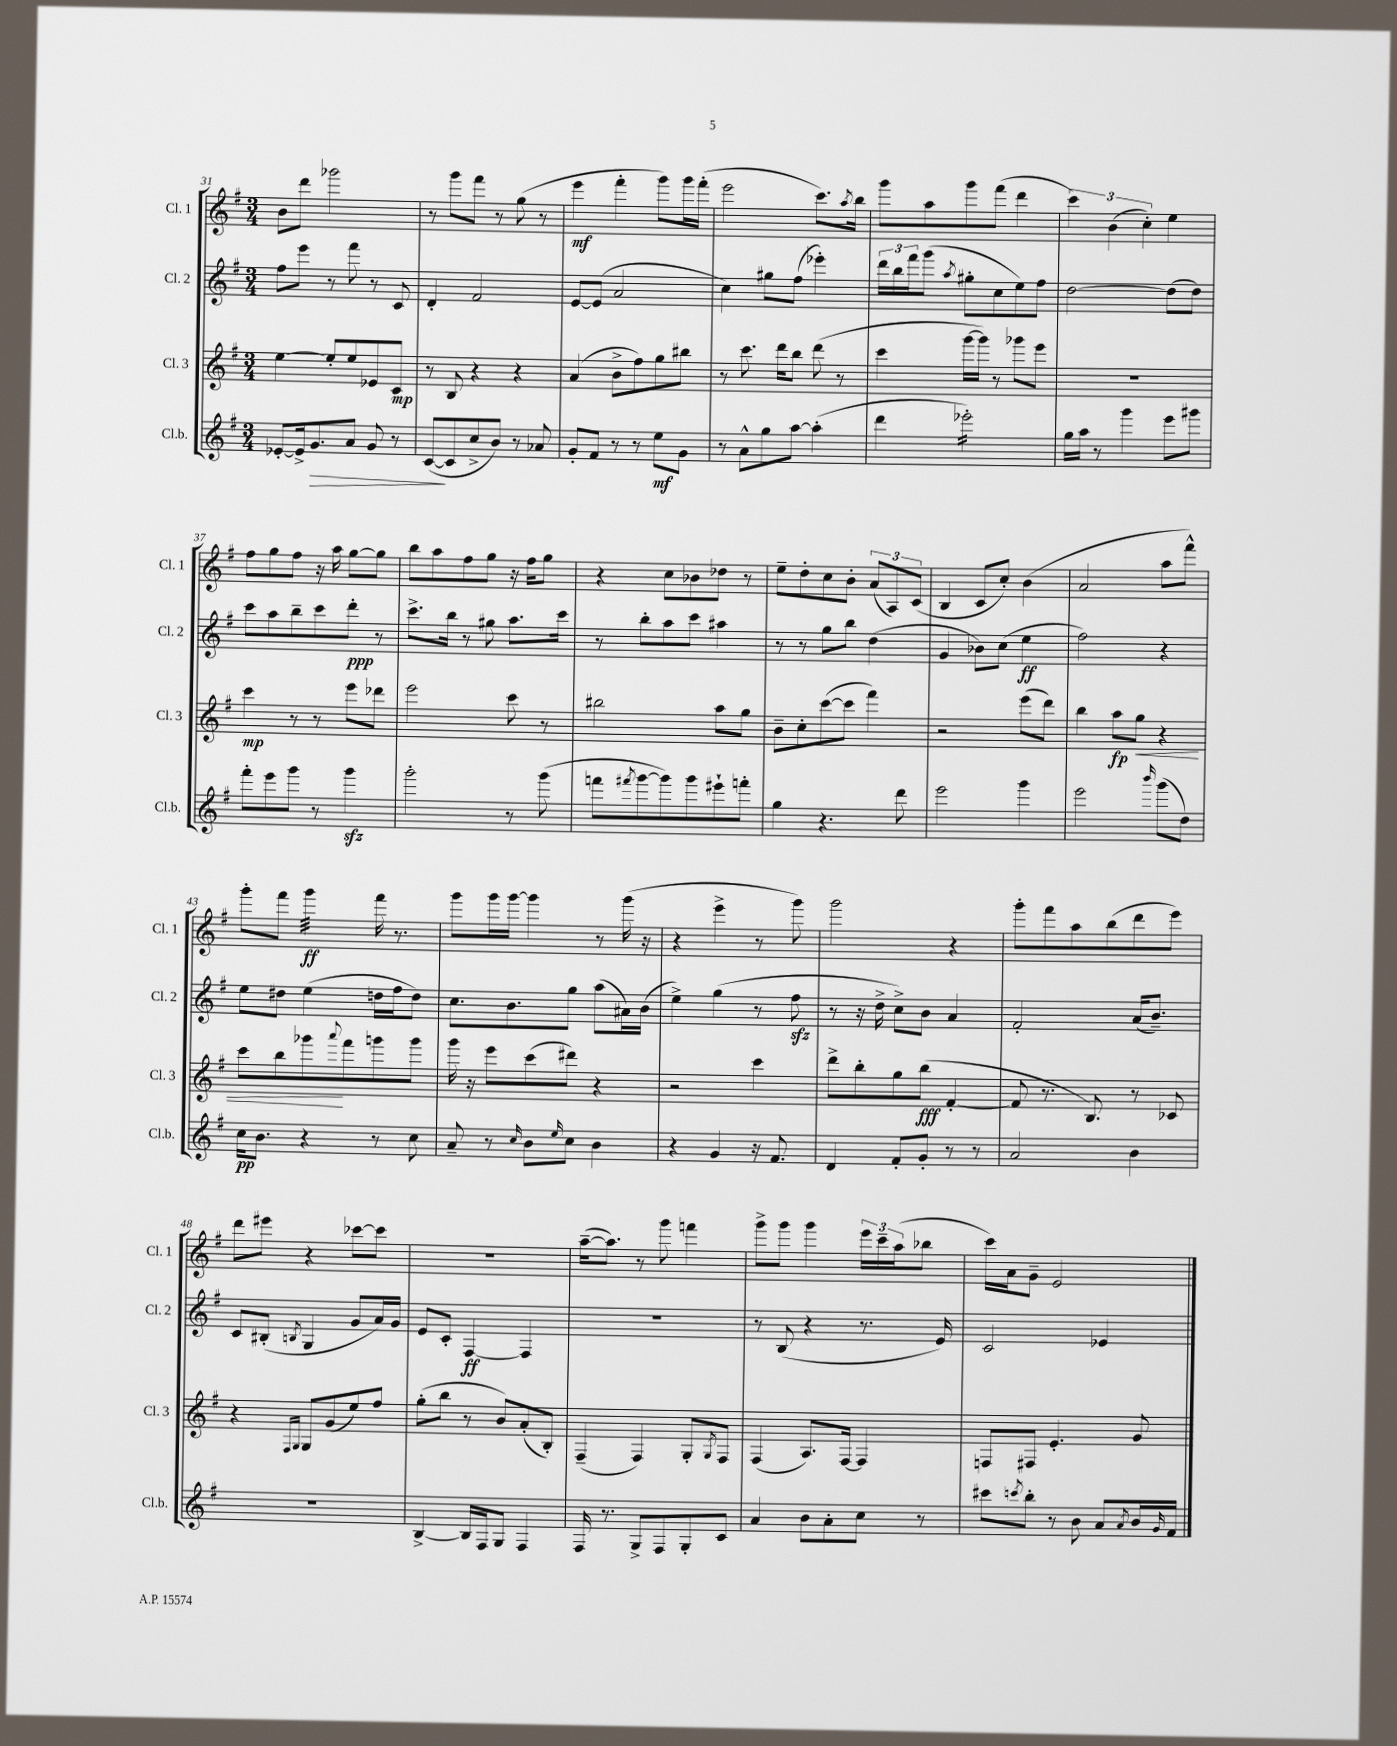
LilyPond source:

<<
\new StaffGroup <<
\new Staff = "s0" \with { instrumentName = "Cl. 1" shortInstrumentName = "Cl. 1" } {
    \clef treble \key g \major \numericTimeSignature \time 3/4
    b'8 d'''8 ges'''2 |
    r8 g'''8 fis'''8 r8 g''8( r8 |
    e'''4\mf fis'''4-. g'''8) g'''16 fis'''16-.( |
    e'''2 c'''8.) \acciaccatura { a''8 } b''16 |
    g'''8 a''8 g'''8 fis'''8( d'''4 |
    \tuplet 3/2 { c'''4) b'4( c''4-.) } e''4 |
    fis''8 g''8 fis''8 r16 a''16 g''8~ g''8 |
    b''8 a''8 fis''8 g''8 r16 fis''16 g''8 |
    r4 c''8 bes'8 des''8 r8 |
    e''8-- d''8-. c''8 b'8-. \tuplet 3/2 { a'8( a8) c'8( } |
    b4 c'8 c''8-.) b'4( |
    a'2 a''8 fis'''8-^) |
    g'''8-. fis'''8 g'''4:32\ff fis'''16 r8. |
    g'''8 g'''16 g'''16~ g'''4 r8 g'''16( r16 |
    r4 e'''4-> r8 g'''8) |
    g'''2 r4 |
    g'''8-. fis'''8 a''8 b''8( d'''8 e'''8) |
    d'''8 eis'''8 r4 ces'''8~ ces'''8 |
    R2. |
    a''16~--( a''8.) r8 g'''8 f'''4 |
    g'''8-> g'''8 g'''4 \tuplet 3/2 { e'''16 c'''16-- a''16( } bes''8 |
    c'''16) a'16 g'8-- e'2 \bar "|." |
}
\new Staff = "s1" \with { instrumentName = "Cl. 2" shortInstrumentName = "Cl. 2" } {
    \clef treble \key g \major \numericTimeSignature \time 3/4
    fis''8 e'''8 r8 fis'''8 r8 c'8 |
    d'4-. fis'2 |
    e'8~ e'8( a'2 |
    c''4) gis''8 fis''8( ees'''4-.) |
    \tuplet 3/2 { d'''16 b''16 fis'''16 } g'''8( \acciaccatura { a''8 } gis''8-. c''8 e''8) fis''8 |
    d''2~ d''8( d''8) |
    c'''8 a''8 b''8-- c'''8 d'''8-.\ppp r8 |
    c'''8.-> b''16 r8 gis''8 a''8. c'''16 |
    r8 b''8-. a''8 c'''8 ais''4 |
    r8 r8 g''8 b''8 d''4( |
    g'4 bes'8) c''8( e''4\ff |
    fis''2) r4 |
    e''8 dis''8 e''4( d''16 fis''16 d''8) |
    c''8. b'8. g''8 a''8( ais'16) b'16( |
    e''4->) g''4( r8 fis''8\sfz |
    r8 r16 d''16-> c''8->) b'8 a'4 |
    fis'2-. a'16( b'8.--) |
    c'8 bis8-.( \acciaccatura { b8 } g4 g'8 a'16) g'16 |
    e'8 c'8-. fis4~\ff fis4 |
    r2. |
    r8 b8( r4 r8. e'16) |
    c'2 ees'4 \bar "|." |
}
\new Staff = "s2" \with { instrumentName = "Cl. 3" shortInstrumentName = "Cl. 3" } {
    \clef treble \key g \major \numericTimeSignature \time 3/4
    e''4~ e''8-. e''8 ees'8 c'8\mp |
    r8 b8 r4 r4 |
    a'4( b'8-> fis''8) g''8 bis''8 |
    r8 c'''8. d'''16 b''8 d'''8( r8 |
    c'''4 g'''16~ g'''16) r8 ges'''8 e'''8 |
    R2. |
    c'''4\mp r8 r8 e'''8 des'''8 |
    e'''2 c'''8 r8 |
    bis''2 a''8 g''8 |
    b'8-- c''8-. c'''8~( c'''8 fis'''4) |
    r2 e'''8( d'''8) |
    b''4 a''8\fp g''8\< r4 |
    c'''8 b''8 ges'''8\! \appoggiatura { a'''8 } fis'''8 g'''8 g'''8 |
    g'''16 r16 e'''8 c'''8( dis'''8) r4 |
    r2 c'''4 |
    d'''8-> b''8-. g''8 b''8\fff( fis'4~-. |
    fis'8 r8. b8.) r8 ces'8 |
    r4 \grace { fis16 g16 } g8 g'8( e''8) fis''8 |
    g''8-.( b''8 r8 b'8) a'8-.( b8-.) |
    fis4--( fis4) g8-. \acciaccatura { g8 } fis8 |
    fis4( a8.) fis16~ fis4 |
    f8 fis8 e'4.-. g'8 \bar "|." |
}
\new Staff = "s3" \with { instrumentName = "Cl.b." shortInstrumentName = "Cl.b." } {
    \clef treble \key g \major \numericTimeSignature \time 3/4
    ees'8~-. ees'16-> g'8.\> a'8 g'8 r8 |
    c'8~\!( c'8 c''8-> b'8) r8 aes'8 |
    g'8-. fis'8 r8 r8 e''8\mf g'8 |
    r8 a'8-^ g''8 a''8~ a''4-.( |
    d'''4 ees'''2:16-.) |
    g''16 a''16 r8 g'''4 e'''8 gis'''8 |
    fis'''8-. e'''8 g'''8 r8 g'''4\sfz |
    g'''2-. r8 g'''8( |
    f'''8 \acciaccatura { fis'''8 } g'''8~ g'''8) g'''8 eis'''8-! f'''8-. |
    g''4 r4. d'''8 |
    e'''2 g'''4 |
    e'''2 \grace { b'''16 } g'''8( d''8) |
    c''16\pp b'8. r4 r8 c''8 |
    a'8-- r8 \grace { c''16 } b'8 \grace { e''16 } c''8 b'4 |
    r4 g'4 r16 fis'8. |
    d'4 fis'8-. g'8-. r8 r8 |
    a'2 b'4 |
    R2. |
    b4~-> b16 fis16 g8 fis4 |
    fis16 r8. g8-> fis8 g8-. c'8 |
    a'4 b'8 a'8-. c''8 r8 |
    cis'''8 \acciaccatura { c'''8 } b''8-. r8 b'8 a'8 \acciaccatura { a'8 } b'16 \grace { g'16 } fis'16 \bar "|." |
}
>>
>>
\layout { \context { \Score currentBarNumber = #31 } }
